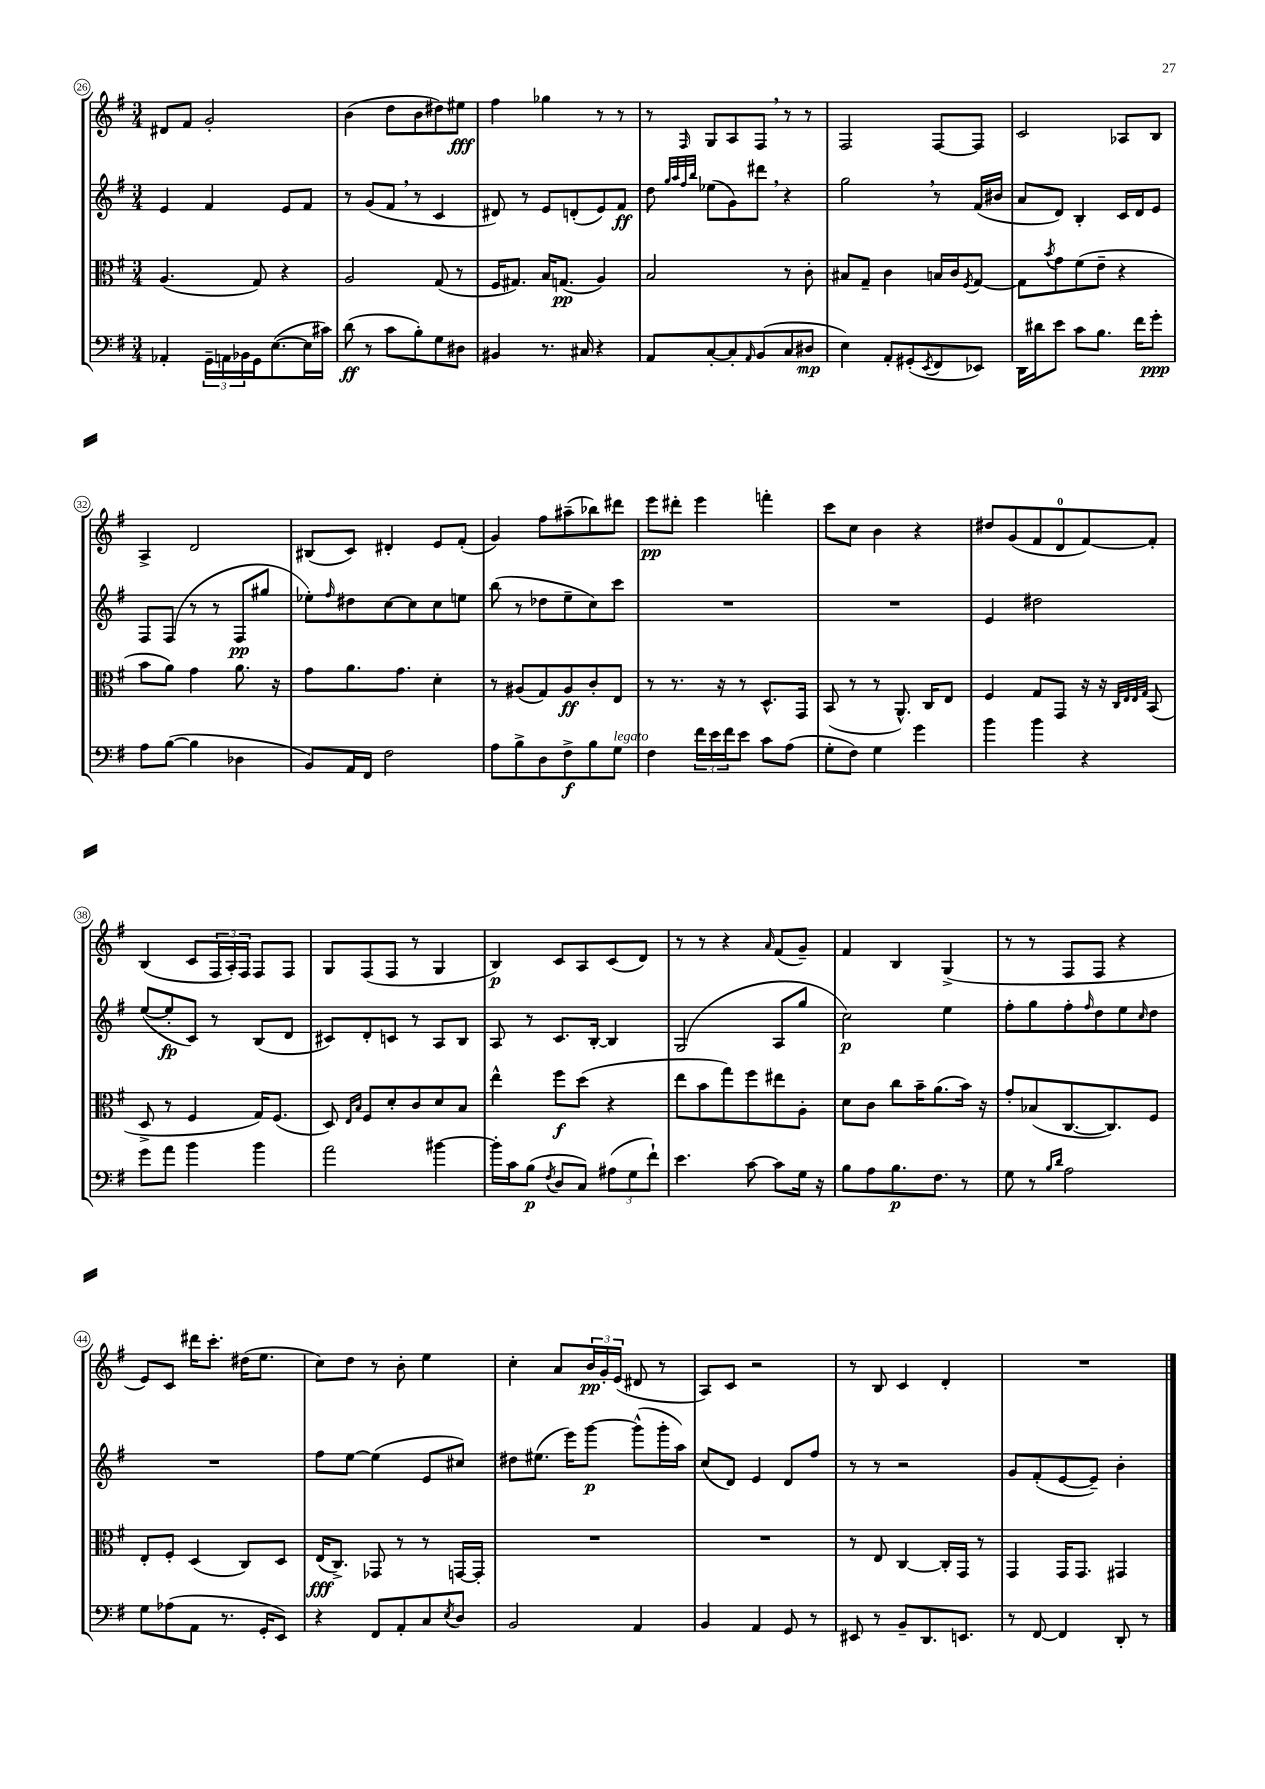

**kern	**kern	**kern	**kern
*staff4	*staff3	*staff2	*staff1
*clefF4	*clefC3	*clefG2	*clefG2
*k[f#]	*k[f#]	*k[f#]	*k[f#]
*M3/4	*M3/4	*M3/4	*M3/4
4AA-'	(4.A	4e	8d#
.	.	.	8f#
24GG~	.	4f#	2g'
24AA	.	.	.
24BB-	.	.	.
16GG	8G)	.	.
([8.E	.	.	.
.	4r	8e	.
16E]	.	8f#	.
16c#)	.	.	.
=	=	=	=
(8d	2A	8r	(4b
8r	.	(8g	.
8c	.	8f#	8dd
8B')	.	8r	8b
8G	(8G	4c	8dd#)
8D#	8r	.	8ee#
=	=	=	=
4BB#	16F#	8d#)	4ff#
.	8.G#)	.	.
.	.	8r	.
8.r	16B	8e	4gg-
.	(8.G	.	.
.	.	(8d'	.
16C#	.	.	.
4r	4A)	8e)	8r
.	.	8f#	8r
=	=	=	=
8AA	2B	8dd	8r
.	.	32qqgg	.
.	.	32qqaa	.
.	.	32qqff#	.
.	.	32qqbb	16qqF#
[8C'	.	(8ee-	8G
8C']	.	8g)	8A
16qqAA	.	.	.
(8BB	.	8ddd#	8F#
8C	8r	4r	8r
8D#	8c'	.	8r
=	=	=	=
4E)	8B#	2gg	2F#
.	8G~	.	.
8AA'	4c	.	.
(8GG#'	.	.	.
8qEE	.	.	.
8FF#	16B	8r	[8F#
.	16c	.	.
.	8qF#	.	.
8EE-)	[8G	(16f#	8F#]
.	.	16b#	.
=	=	=	=
16DD	8G]	8a	2c
16d#	.	.	.
.	8qb	.	.
8e	8g	8d)	.
8c	(8f#	4B'	.
8.B	8e~	.	.
.	4r	16c	8A-
16f#	.	16d	.
8g'	.	8e	8B
=	=	=	=
8A	8b	8F#	4A^
([8B	8a)	(8F#	.
4B]	4g	8r	2d
.	.	8r	.
4D-	8.a	8F#	.
.	.	8gg#	.
.	16r	.	.
=	=	=	=
8BB)	8g	8ee-')	(8B#
.	.	16qqff#	.
16AA	8.a	8dd#	8c)
16FF#	.	.	.
2F#	.	[8cc	4d#'
.	8.g	.	.
.	.	8cc]	.
.	4d'	8cc	8e
.	.	8ee	(8f#'
=	=	=	=
8A	8r	(8bb	4g)
8B^	(8A#	8r	.
8D	8G)	8dd-	8ff#
8F#^	8A#	8ee~	(8aa#~
8B	8c'	8cc)	8bb-)
8G	8E	8ccc	8ddd#
=	=	=	=
4F#	8r	2.r	8eee
.	8.r	.	8ddd#'
24f#	.	.	4eee
24e	.	.	.
.	16r	.	.
24f#	.	.	.
8e	8r	.	.
8c	8.D^^	.	4fff'
(8A	.	.	.
.	16GG	.	.
=	=	=	=
8G'	(8BB	2.r	8ccc
8F#)	8r	.	8cc
4G	8r	.	4b
.	8.AA^^)	.	.
4g	.	.	4r
.	16C	.	.
.	8E	.	.
=	=	=	=
4b	4F#	4e	8dd#
.	.	.	(8g
4b	8G	2dd#	8f#
.	8GG	.	8d
4r	16r	.	[8f#)
.	16r	.	.
.	32qqC	.	.
.	32qqE	.	.
.	32qqE	.	.
.	32qqG	.	.
.	(8BB	.	8f#']
=	=	=	=
8g	8D^	([8ee	(4B
8a	8r	8ee']	.
4b	4F#	8c)	8c
.	.	8r	24F#
.	.	.	24A')
.	.	.	24F#
4b	16G)	(8B	8F#
.	(8.F#	.	.
.	.	8d	8F#
=	=	=	=
2a	8D)	8c#)	8G
.	16qqE	.	.
.	16qqB	.	.
.	8F#	8d'	(8F#
.	8d'	8c	8F#
.	8c	8r	8r
[4b#	8d	8A	4G
.	8B	8B	.
=	=	=	=
16b#']	4ee^^	8A	4B)
16c	.	.	.
(8B	.	8r	.
8qF#	.	.	.
8D	8ff#	8.c	8c
8C)	(8dd	.	8A
.	.	[16B'	.
(12A#	4r	4B]	(8c
12G	.	.	.
.	.	.	8d)
12f#`)	.	.	.
=	=	=	=
4.e	8ee	(2G	8r
.	8b	.	8r
.	8gg)	.	4r
[8c	8ff#	.	.
.	.	.	16qqa
8c]	8ee#	8A	(8f#
16G	8A'	8gg	8g~)
16r	.	.	.
=	=	=	=
8B	8d	2cc)	4f#
8A	8c	.	.
8.B	8cc	.	4B
.	16b~	.	.
8.F#	(8.a	.	.
.	.	4ee	(4G^
8r	16b)	.	.
.	16r	.	.
=	=	=	=
8G	8g'	8ff#'	8r
8r	(8B-	8gg	8r
16qqB	.	.	.
16qqd	.	.	.
2A	[8.C	8ff#'	8F#
.	.	16qqff#	.
.	.	8dd	8F#
.	8.C])	.	.
.	.	8ee	4r
.	.	16qqcc	.
.	8F#	8dd	.
=	=	=	=
8G	8E'	2.r	8e)
(8A-	8F#'	.	8c
8AA	(4D	.	16ddd#
.	.	.	8.ccc'
8.r	.	.	.
.	8C)	.	(16dd#
16GG'	.	.	8.ee
8EE)	8D	.	.
=	=	=	=
4r	(16E	8ff#	8cc)
.	8.C^)	.	.
.	.	[8ee	8dd
8FF#	8GG-	(4ee]	8r
8AA'	8r	.	8b'
8C	8r	8e	4ee
8qE	.	.	.
8D	[16GG	8cc#)	.
.	16GG']	.	.
=	=	=	=
2BB	2.r	8dd#	4cc'
.	.	(8.ee#	.
.	.	.	8a
.	.	16eee)	.
.	.	[8ggg	24b
.	.	.	24g'
.	.	.	(24e
4AA	.	(8ggg^^]	8d#
.	.	16ggg'	8r
.	.	16aa)	.
=	=	=	=
4BB	2.r	(8cc	8A)
.	.	8d)	8c
4AA	.	4e	2r
8GG	.	8d	.
8r	.	8ff#	.
=	=	=	=
8EE#	8r	8r	8r
8r	8E	8r	8B
8BB~	[4C	2r	4c
8.DD	.	.	.
.	16C']	.	4d'
8.EE	16GG	.	.
.	8r	.	.
=	=	=	=
8r	4GG	8g	2.r
[8FF#	.	(8f#'	.
4FF#]	16GG	[8e	.
.	8.GG	.	.
.	.	8e~])	.
8DD'	4GG#	4b'	.
8r	.	.	.
==	==	==	==
*-	*-	*-	*-
